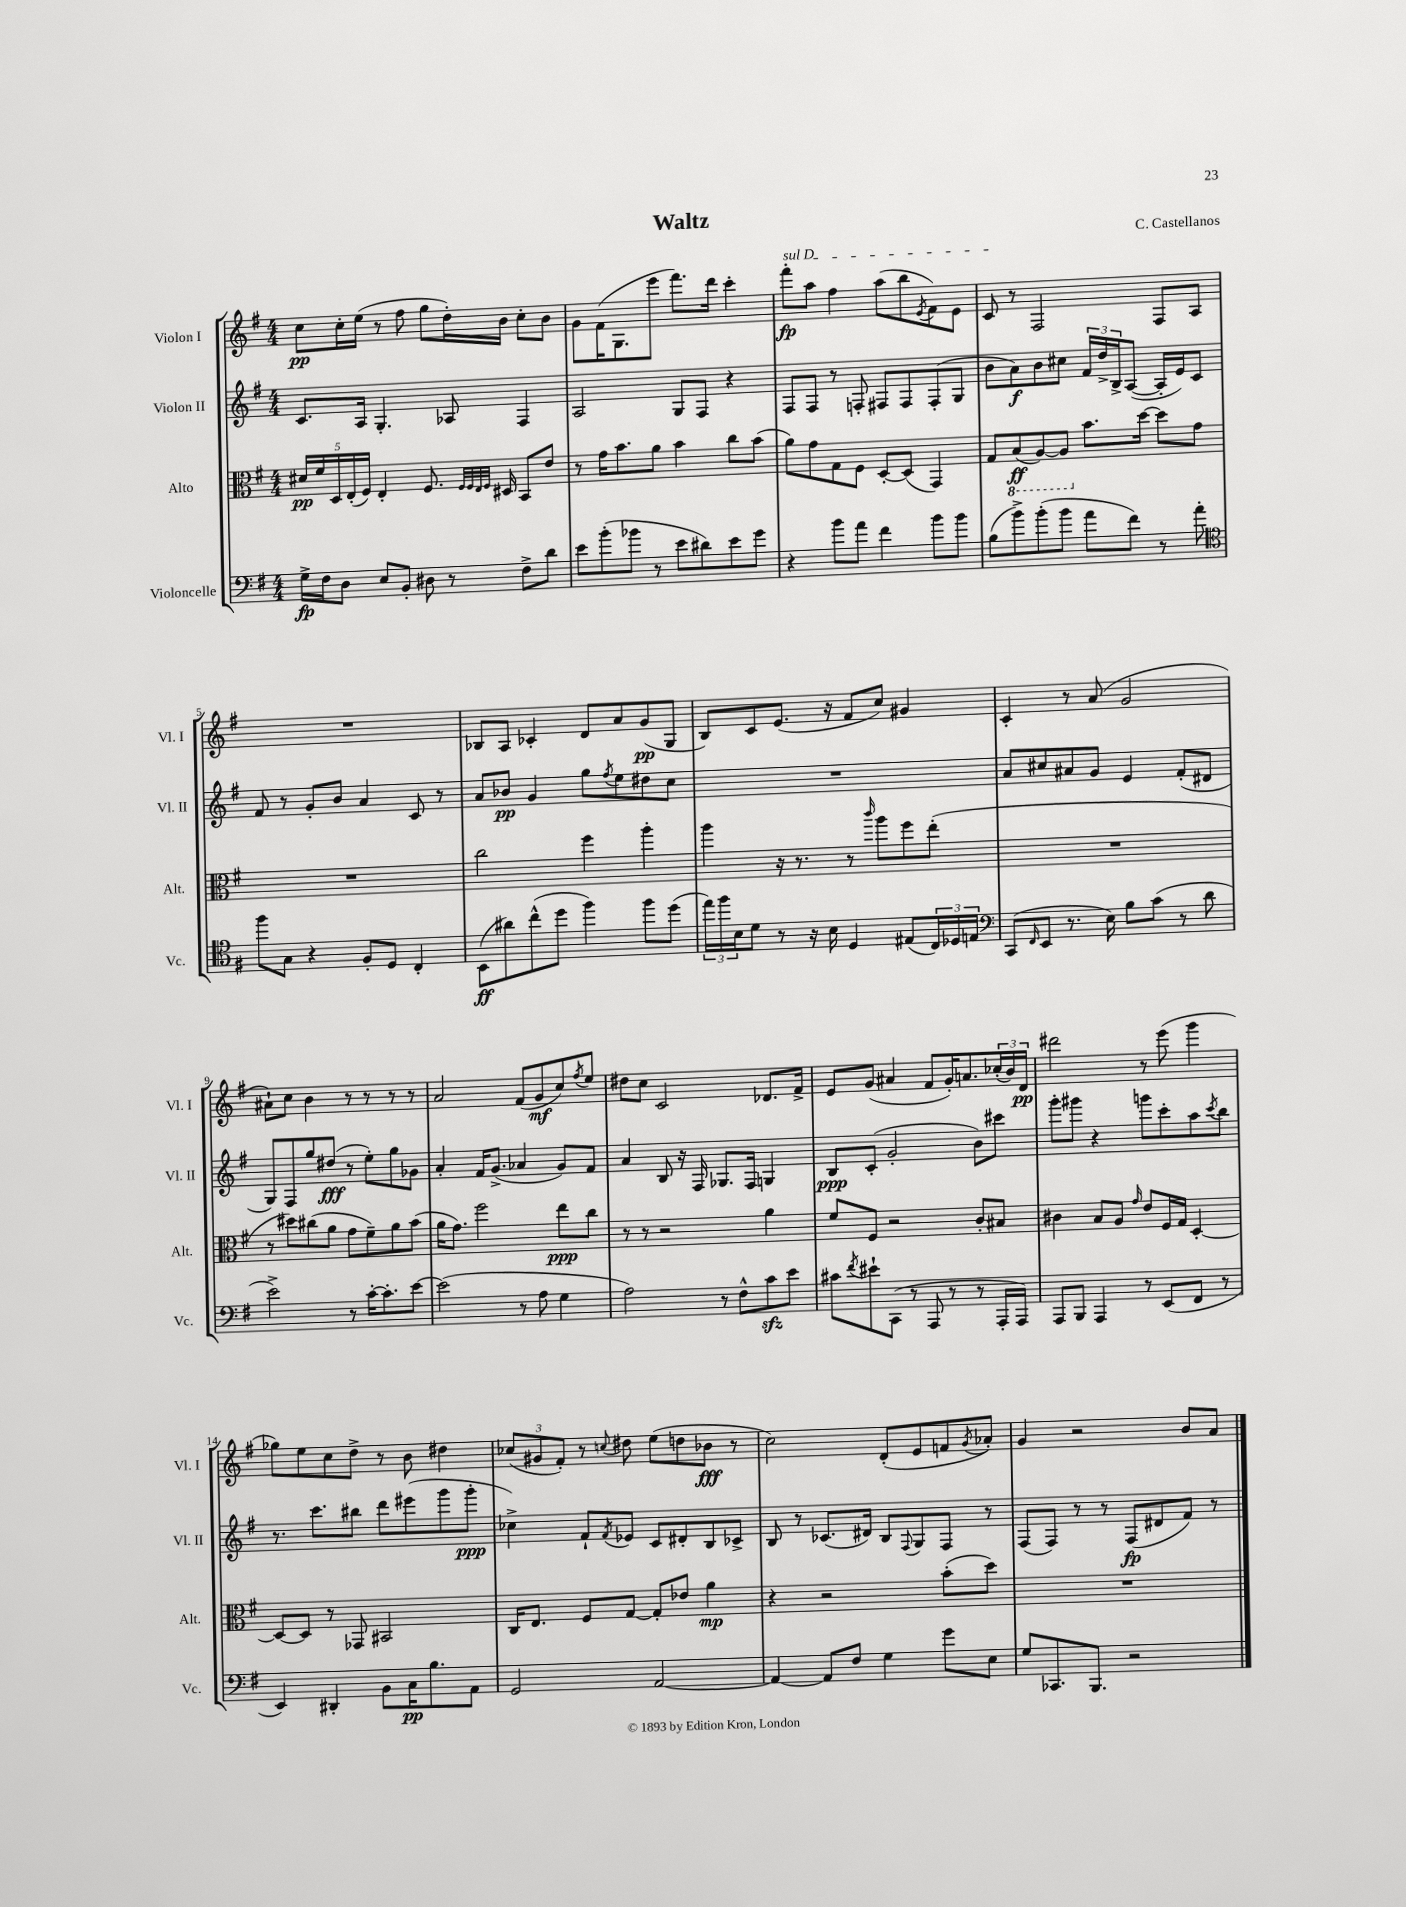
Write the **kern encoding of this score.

**kern	**kern	**kern	**kern
*staff4	*staff3	*staff2	*staff1
*clefF4	*clefC3	*clefG2	*clefG2
*k[f#]	*k[f#]	*k[f#]	*k[f#]
*M4/4	*M4/4	*M4/4	*M4/4
16G^	20d#	8.c	8cc
.	20f#	.	.
16F#	.	.	.
.	20D	.	.
8D	.	.	16cc'
.	(20E'	.	.
.	.	16A	(16ee
.	20F#)	.	.
8E	4E'	4.G'	8r
8BB'	.	.	8ff#
8D#	8.F#	.	8gg
8r	.	8A-	16dd')
.	32qqF#	.	.
.	32qqF#	.	.
.	32qqE	.	.
.	32qqF#	.	.
.	16D#	.	16b
8F#^	8BB	4F#	8cc'
8d	8e	.	8b
=	=	=	=
8e	8r	2A	8g
(8b'	16g	.	(16f#
.	8.b	.	8.G
8b-	.	.	.
8r	8a	.	8eee
8e	4b	8G	8.fff#)
8d#)	.	8F#	.
.	.	.	16ddd
8e	8cc	4r	4ccc'
8g	(8b	.	.
=	=	=	=
4r	8a)	8F#	8fff#'
.	8g	8F#	8aa
8b	8G	8r	4ff#
8a	8F#	8F'	.
4f#	[8D'	8F#	(8aa
.	(8D]	8F#	8bb
.	.	.	8qe
8b	4GG)	(8F#'	8f#)
8b	.	8G	8e
=	=	=	=
(8B	8G	8b	8c
8b^)	(8BB	8a)	8r
(8b'	[8AA)	8b	2F#
8b	8AA]	8cc#	.
8a	8.b	24f#	.
.	.	24dd^	.
.	.	24B^	.
8f#)	.	([8A	.
.	[16dd	.	.
8r	8dd]	16A']	8F#
.	.	16e)	.
8a'	8g	8c	8A
=	=	=	=
*clefC4	*	*	*
8ff#	1r	8f#	1r
8G	.	8r	.
4r	.	8g'	.
.	.	8b	.
8F#'	.	4a	.
8D	.	.	.
4C'	.	8c	.
.	.	8r	.
=	=	=	=
(8BB	2cc	8a	8B-
8a#)	.	8b-	8A
(8cc^^	.	4g	4c-'
8dd	.	.	.
4ff#)	4ff#	8gg	8d
.	.	8qff#	.
.	.	8ee	8a
8ff#	4aa'	8dd#	(8g
(8dd	.	8cc	8G
=	=	=	=
24ee)	4aa	1r	8B)
24ff#	.	.	.
24B	.	.	.
8d	.	.	8c
8r	16r	.	(8.e
.	8.r	.	.
16r	.	.	.
16B	.	.	16r
4D	8r	.	8f#
.	16qqccc	.	.
.	8aa	.	8cc)
(8E#	8ff#	.	4g#
24C)	(8ee'	.	.
24D-	.	.	.
24E	.	.	.
=	=	=	=
*clefF4	*	*	*
(8CC	1r	8a	4c'
16qqFF#	.	.	.
8EE	.	8cc#	.
8.r	.	8a#	8r
.	.	8g	(8a
16E)	.	.	.
8B	.	4e	2g
(8c	.	.	.
8r	.	(8f#'	.
8d	.	8d#	.
=	=	=	=
2e^)	8r	8G)	8a#`)
.	8dd#)	8F#	8cc
.	(8cc#	8gg	4b
.	8a	(8dd#	.
8r	8g	8r	8r
[16c'	8f#~)	8ee')	8r
8.c']	.	.	.
.	8a	8gg	8r
[8e	(8b	8g-	8r
=	=	=	=
(2e]	16a	4a'	2a
.	8.g)	.	.
.	2ff#	16f#	.
.	.	(8.g^	.
8r	.	4a-	(8f#
8A	.	.	8g
4G	8ee	8g)	8cc)
.	.	.	8qff#
.	8cc	8f#	8ee
=	=	=	=
2A)	8r	4a	8dd#
.	8r	.	8cc
.	2r	8B	2c
.	.	16r	.
.	.	16F#	.
8r	.	8.G-	.
8F#^^	.	.	.
.	.	16F#	.
8c	4a	4G	8.d-
8e	.	.	.
.	.	.	16f#^
=	=	=	=
8c#	8f#	8B	8e
8qf#	.	.	.
8e#`	8F#	(8c'	(8g
(8CC	2r	2g'	4a#
8r	.	.	.
8AAA	.	.	8f#
8r	.	.	16g')
.	.	.	8.a
8r	8c'	8b)	.
16AAA'	8B#	8ccc#	(24cc-'
.	.	.	24b)
16AAA)	.	.	.
.	.	.	24d
=	=	=	=
8AAA	4c#	8ggg'	2ddd#
8BBB	.	8ggg#	.
4AAA	8B	4r	.
.	8A	.	.
.	16qqg	.	.
8r	8e	8ggg	8r
(8EE	16F#	8ccc'	(8eee
.	16G	.	.
8FF#	[4D'	8aa	4ggg
.	.	8qccc	.
8r	.	8bb	.
=	=	=	=
4EE)	8D_	8.r	8gg-)
.	8D]	.	8ee
.	.	8.ccc	.
4DD#'	8r	.	8cc
.	8GG-	8bb#	8dd^
8BB	2BB#	8ddd	8r
16C	.	(8eee#	8b
8.B	.	.	.
.	.	8ggg	4dd#
8AA	.	8ggg'	.
=	=	=	=
2GG	16C	4cc-^)	(12cc-
.	8.E	.	.
.	.	.	12g#
.	.	.	12f#')
.	8F#	8f#`	8r
.	.	8qf#	8qqcc
.	[8G	8e-	8dd#
[2AA	8G']	8c	(8ee
.	8e-	8d#'	8dd
.	4a	8B	8b-
.	.	8c-^	8r
=	=	=	=
4AA_	4r	8B	2cc)
.	.	8r	.
8AA]	2r	(8.c-	.
8F#	.	.	.
.	.	16d#)	.
4G	.	8B	(8d'
.	.	8qqF#	.
.	.	8G	8e
8g	(8b'	8F#	8f
.	.	.	8qg
8E	8dd)	8r	8a-')
=	=	=	=
8G	1r	(8F#	4g
8.CC-	.	8F#)	.
.	.	8r	2r
8.BBB	.	.	.
.	.	8r	.
2r	.	(8F#	.
.	.	8d#	.
.	.	8f#)	8b
.	.	8r	8a
==	==	==	==
*-	*-	*-	*-
